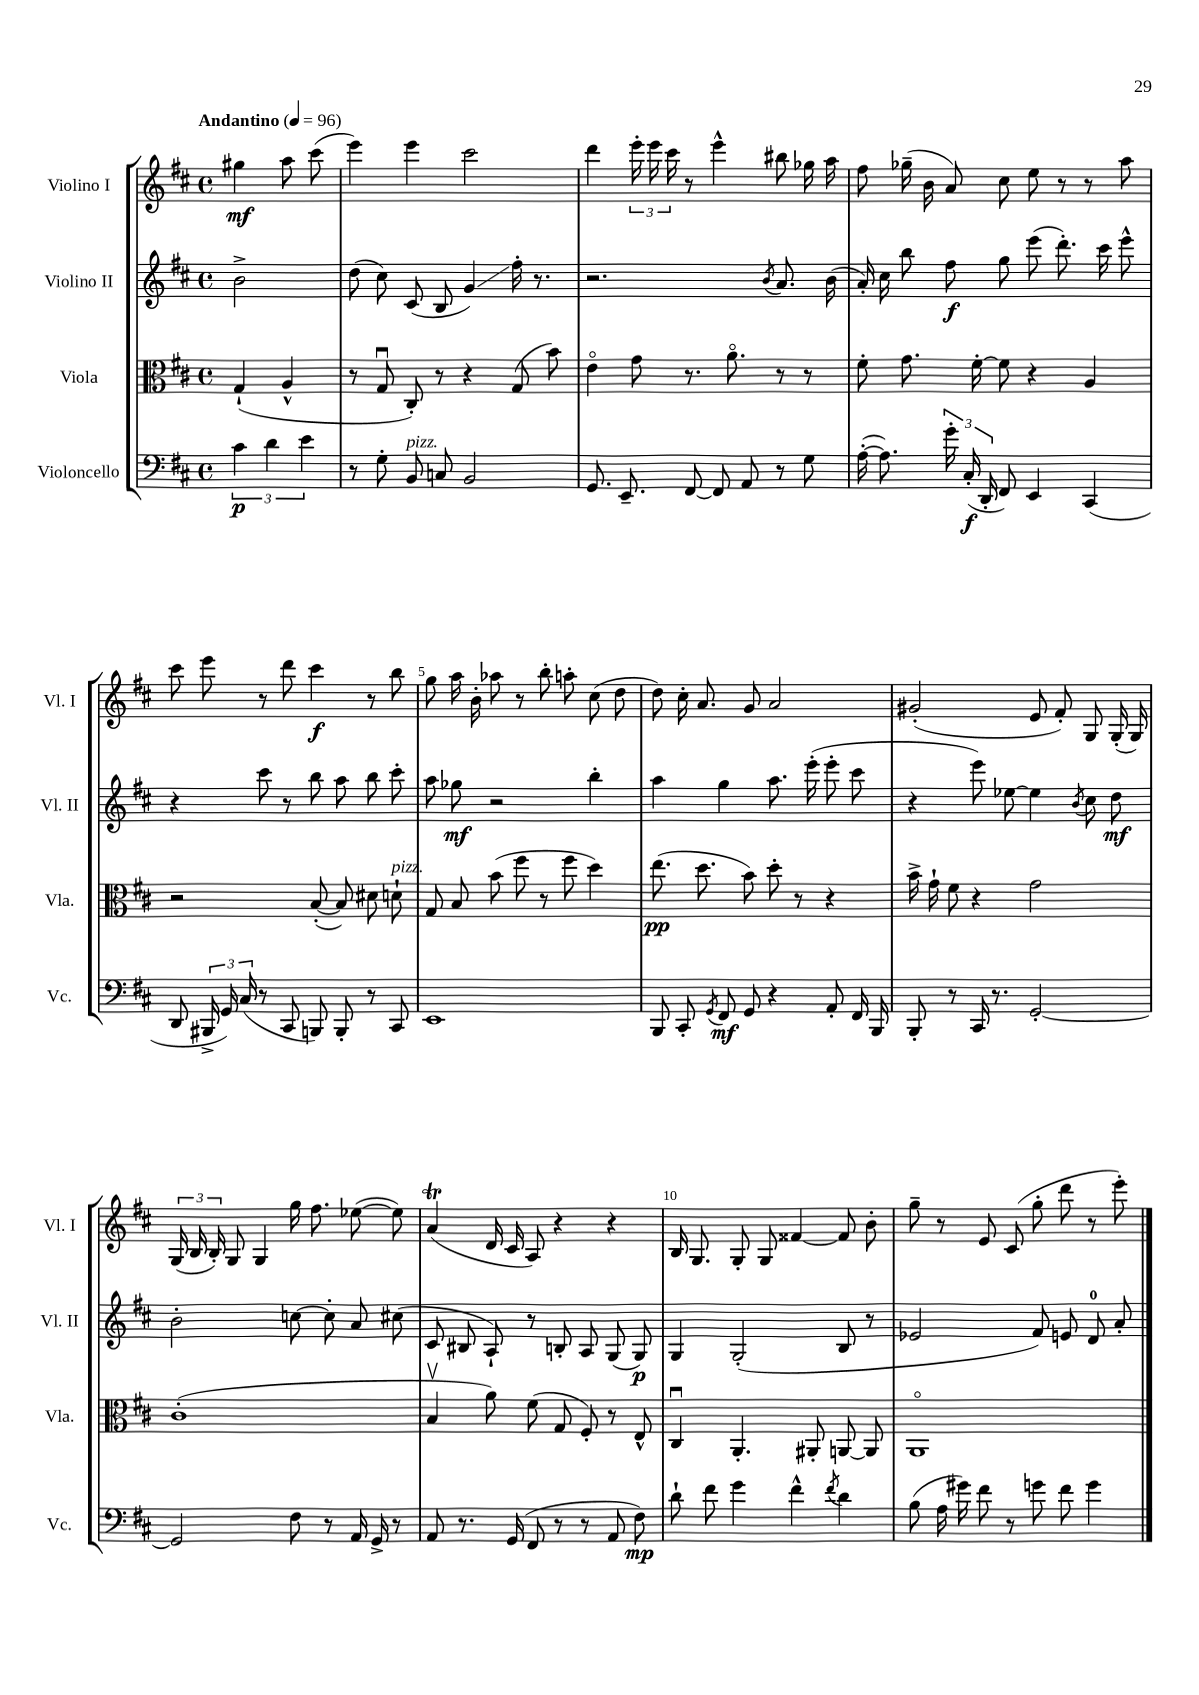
<<
\new StaffGroup <<
\new Staff = "s0" \with { instrumentName = "Violino I" shortInstrumentName = "Vl. I" } {
    \clef treble \key d \major \defaultTimeSignature \time 4/4 \partial 2 \tempo "Andantino" 4 = 96
    \autoBeamOff gis''4\mf a''8 cis'''8( |
    e'''4) e'''4 cis'''2 |
    d'''4 \tuplet 3/2 { e'''16-. e'''16 cis'''16 } r8 e'''4-^ bis''8 ges''16 a''16 |
    fis''8 ges''16--( b'16 a'8) cis''8 e''8 r8 r8 a''8 |
    cis'''8 e'''8 r8 d'''8 cis'''4\f r8 b''8 |
    g''8 a''16 b'16-. aes''8 r8 b''8-. a''8-. cis''8( d''8 |
    d''8) cis''16-. a'8. g'8 a'2 |
    gis'2-.( e'8 fis'8-.) g8 g16-.( g16) |
    \tuplet 3/2 { g16( b16 b16-.) } g8 g4 g''16 fis''8. ees''8~( ees''8) |
    a'4\trill( d'16 cis'16 a8) r4 r4 |
    b16 g8. g8-. g8 fisis'4~ fisis'8 b'8-. |
    g''8-- r8 e'8 cis'8( g''8-. d'''8 r8 e'''8-.) \bar "|." |
}
\new Staff = "s1" \with { instrumentName = "Violino II" shortInstrumentName = "Vl. II" } {
    \clef treble \key d \major \defaultTimeSignature \time 4/4 \partial 2
    \autoBeamOff b'2-> |
    d''8( cis''8) cis'8( b8 g'4\glissando) fis''16-. r8. |
    r2. \acciaccatura { b'8 } a'8. b'16( |
    a'16-.) cis''16 b''8 fis''8\f g''8 e'''8( d'''8.-.) cis'''16 e'''8-^ |
    r4 cis'''8 r8 b''8 a''8 b''8 cis'''8-. |
    a''8 ges''8\mf r2 b''4-. |
    a''4 g''4 a''8. e'''16-.( e'''8-. cis'''8 |
    r4 e'''8) ees''8~ ees''4 \acciaccatura { b'8 } cis''8 d''8\mf |
    b'2-. c''8~ c''8-. a'8 cis''8( |
    cis'8 bis8 a8-!) r8 b8-. a8 g8( g8\p) |
    g4 g2-.( b8 r8 |
    ees'2 fis'8) e'8 d'8-0 a'8-. \bar "|." |
}
\new Staff = "s2" \with { instrumentName = "Viola" shortInstrumentName = "Vla." } {
    \clef alto \key d \major \defaultTimeSignature \time 4/4 \partial 2
    \autoBeamOff g4-!( a4-^ |
    r8 g8\downbow cis8-.) r8 r4 g8( b'8) |
    e'4\flageolet g'8 r8. a'8.\flageolet r8 r8 |
    fis'8-. g'8. fis'16~-. fis'8 r4 a4 |
    r2 b8~-.( b8) dis'8 d'8-!^\markup { \italic "pizz." } |
    g8 b8 b'8( fis''8 r8 fis''8 d''4) |
    e''8.\pp( d''8. b'8) d''8-. r8 r4 |
    b'16-> g'16-! fis'8 r4 g'2 |
    cis'1-.( |
    b4\upbow a'8) fis'8( g8 fis8-.) r8 e8-^ |
    cis4\downbow a,4.-. ais,8-. a,8~ a,8 |
    a,1\flageolet \bar "|." |
}
\new Staff = "s3" \with { instrumentName = "Violoncello" shortInstrumentName = "Vc." } {
    \clef bass \key d \major \defaultTimeSignature \time 4/4 \partial 2
    \autoBeamOff \tuplet 3/2 { cis'4\p d'4 e'4 } |
    r8 g8-. b,8^\markup { \italic "pizz." } c8 b,2 |
    g,8. e,8.-- fis,8~ fis,8 a,8 r8 g8 |
    a16~-.( a8.) \tuplet 3/2 { g'16-. cis16-.\f( d,16-. } fis,8) e,4 cis,4( |
    d,8 \tuplet 3/2 { bis,,16-> g,16) cis16( } r8 cis,8 b,,8) b,,8-. r8 cis,8 |
    e,1 |
    b,,8 cis,8-. \acciaccatura { g,8 } fis,8\mf g,8 r4 a,8-. fis,16 b,,16 |
    b,,8-. r8 cis,16 r8. g,2~-. |
    g,2 fis8 r8 a,16 g,16-> r8 |
    a,8 r8. g,16( fis,8 r8 r8 a,8 fis8\mp) |
    d'8-! fis'8 g'4 fis'4-^ \acciaccatura { fis'8 } d'4 |
    b8( a16 gis'16) fis'8 r8 g'8 fis'8 g'4 \bar "|." |
}
>>
>>
\layout { \context { \Score \override BarNumber.break-visibility = ##(#f #t #t) barNumberVisibility = #(every-nth-bar-number-visible 5) } }
